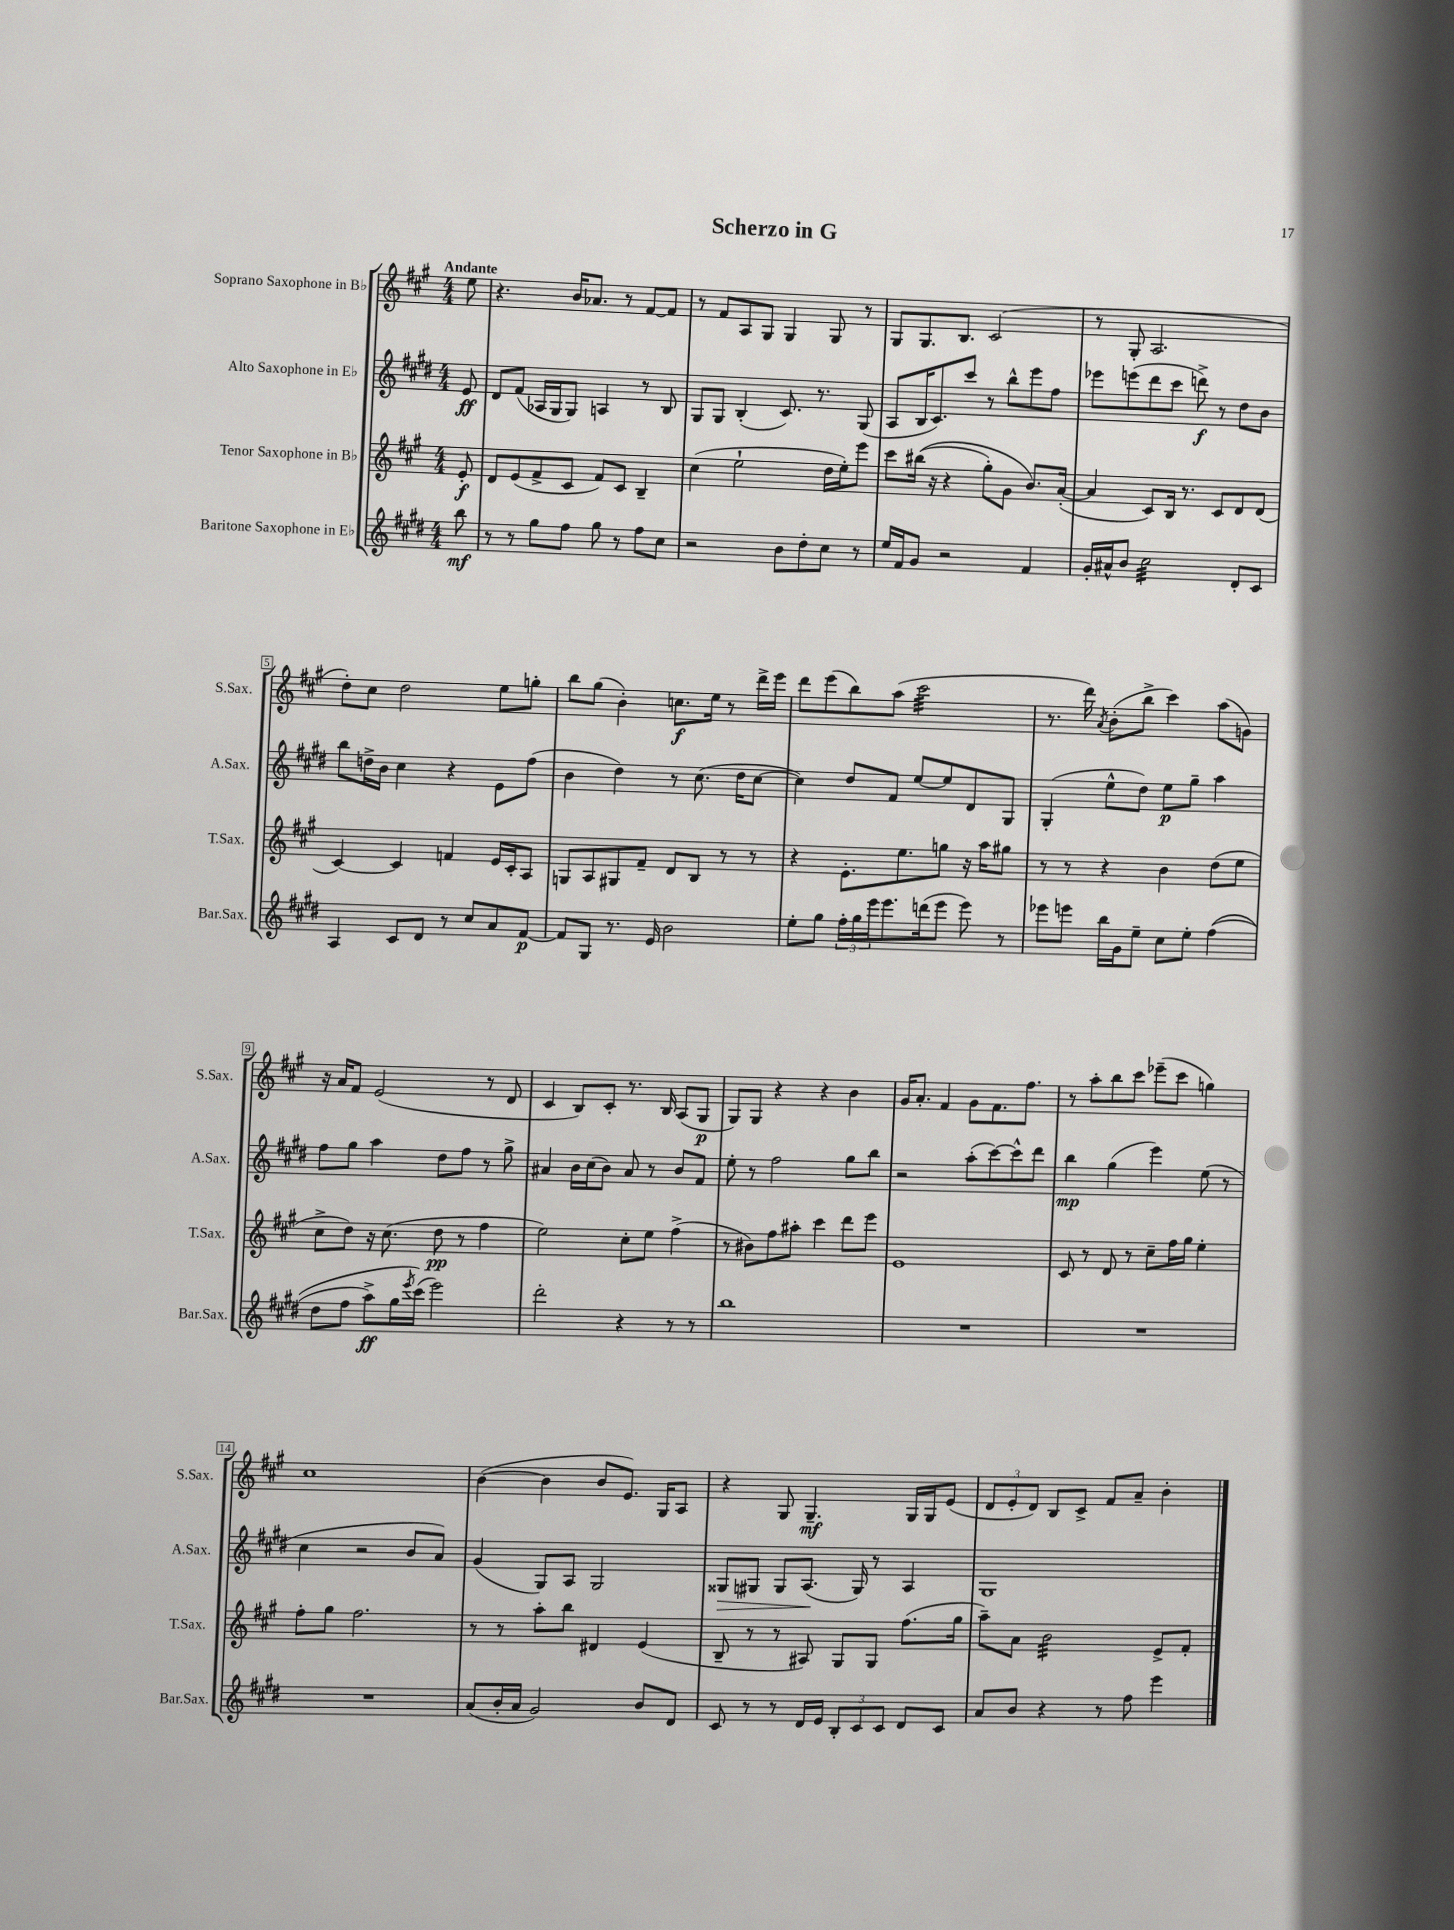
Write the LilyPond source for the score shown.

\header { title = "Scherzo in G" }
<<
\new StaffGroup <<
\new Staff = "s0" \with { instrumentName = "Soprano Saxophone in Bb" shortInstrumentName = "S.Sax." } {
    \clef treble \key a \major \numericTimeSignature \time 4/4 \partial 8 \tempo "Andante"
    e''8 |
    r4. b'16 aes'8. r8 fis'8~ fis'8 |
    r8 fis'8 a8 gis8 gis4 gis8 r8 |
    gis8 gis8. b8. cis'2( |
    r8 gis8-. a2. |
    d''8-.) cis''8 d''2 e''8 g''8-. |
    b''8 gis''8( b'4-.) c''8.\f e''16 r8 d'''16-> e'''16 |
    d'''8 e'''8( b''8) a''8( cis'''2:32 |
    r8. d'''16) \acciaccatura { a'8 } b'8-.( b''8-> cis'''4) a''8( g'8) |
    r16 a'16 fis'8 e'2( r8 d'8 |
    cis'4 b8) cis'8-. r8. b16 a8( gis8\p |
    gis8) gis8 r4 r4 b'4 |
    gis'16 a'8.-. fis'4 gis'8 fis'8. fis''8. |
    r8 a''8-. b''8 cis'''8 ees'''8--( cis'''8 g''4) |
    cis''1 |
    b'4~( b'4 b'8 e'8.) gis16 a8 |
    r4 gis8 gis4.--\mf gis16 gis16 e'8( |
    \tuplet 3/2 { d'8 e'8-. d'8) } b8 cis'8-> fis'8 a'8-- b'4-. \bar "|." |
}
\new Staff = "s1" \with { instrumentName = "Alto Saxophone in Eb" shortInstrumentName = "A.Sax." } {
    \clef treble \key e \major \numericTimeSignature \time 4/4 \partial 8
    e'8\ff |
    dis'8 fis'8( aes16 gis16 gis8) a4 r8 b8 |
    gis8 gis8 b4-.( cis'8.) r8. gis8( |
    a8 b16 cis'8.) cis'''8 r8 b''8-^ e'''8 fis''8 |
    ees'''8 e'''8( dis'''8 cis'''8 d'''8->\f) r8 dis''8 b'8 |
    b''8 d''16-> b'16 cis''4 r4 e'8 fis''8( |
    b'4 dis''4) r8 cis''8.( dis''16 cis''8~ |
    cis''4) dis''8 fis'8 e''8~ e''8 dis'8 gis8 |
    gis4-.( e''8-^ dis''8) e''8\p gis''8-- a''4 |
    fis''8 gis''8 a''4 dis''8 fis''8 r8 gis''8-> |
    ais'4 b'16 cis''16( b'8) ais'8 r8 b'8 fis'8 |
    e''8-. r8 fis''2 gis''8 b''8 |
    r2 a''8-.( cis'''8~) cis'''8-^ dis'''8 |
    b''4\mp gis''4( e'''4) e''8( r8 |
    cis''4 r2 b'8 a'8) |
    gis'4( gis8) a8 gis2 |
    gisis8\> gis8 gis8 a8.\!( gis16) r8 a4 |
    gis1 \bar "|." |
}
\new Staff = "s2" \with { instrumentName = "Tenor Saxophone in Bb" shortInstrumentName = "T.Sax." } {
    \clef treble \key a \major \numericTimeSignature \time 4/4 \partial 8
    e'8-.\f |
    d'8 e'8( fis'8-> cis'8 fis'8) cis'8 b4-- |
    cis''4( e''2-! d''16 e''16-.) e'''8 |
    cis'''8 bis''16(\( r16 r4 gis''8-.) gis'8 b'8.\) a'16~-.( |
    a'4 cis'8) b16 r8. cis'8 d'8 d'8( |
    cis'4~) cis'4 f'4 e'16 cis'16-. a8 |
    g8 a8 gis8 fis'8-- d'8 b8 r8 r8 |
    r4 e'8.-. e''8. g''8 r16 a''16 gis''8 |
    r8 r8 r4 b'4 d''8( e''8 |
    cis''8-> d''8) r16 cis''8.( d''8\pp r8 fis''4 |
    e''2) cis''8-. e''8 fis''4->( |
    r8 bis'8) fis''8 ais''8-. cis'''4 d'''8 e'''8 |
    e'1 |
    cis'8 r8 d'8 r8 cis''8-- fis''16 gis''16 e''4-. |
    fis''8-. gis''8 fis''2. |
    r8 r8 a''8-. b''8 dis'4 e'4( |
    b8-- r8 r8 ais8) gis8 gis8 fis''8.( gis''16 |
    a''8--) a'8 b'2:32 e'8-> fis'8-. \bar "|." |
}
\new Staff = "s3" \with { instrumentName = "Baritone Saxophone in Eb" shortInstrumentName = "Bar.Sax." } {
    \clef treble \key e \major \numericTimeSignature \time 4/4 \partial 8
    b''8\mf |
    r8 r8 gis''8 fis''8 gis''8 r8 fis''8 cis''8 |
    r2 b'8 dis''8-. cis''8 r8 |
    e''16 fis'16 gis'8 r2 fis'4 |
    gis'16-. ais'16-^ b'8 cis''2:32 dis'8-. cis'8 |
    a4 cis'8 dis'8 r8 cis''8 a'8 fis'8~\p |
    fis'8 gis8 r8. e'16 b'2 |
    e''8-. gis''8 \tuplet 3/2 { fis''16-. gis''16 e'''16 } e'''8. d'''16( e'''8 e'''8) r8 |
    ees'''8 e'''8 b''16 gis'16 e''8-- cis''8 e''8-. fis''4(\( |
    dis''8 fis''8 a''8->\ff) gis''16 \acciaccatura { e'''8 } cis'''16(\) e'''2) |
    dis'''2-. r4 r8 r8 |
    b''1 |
    R1 |
    R1 |
    R1 |
    a'8( b'16-. a'16 gis'2) b'8 dis'8 |
    cis'8 r8 r8 dis'16 e'16 \tuplet 3/2 { b8-. cis'8 cis'8 } dis'8 cis'8 |
    a'8 b'8 r4 r8 fis''8 e'''4 \bar "|." |
}
>>
>>
\layout { \context { \Score \override BarNumber.stencil = #(make-stencil-boxer 0.1 0.3 ly:text-interface::print) } }
